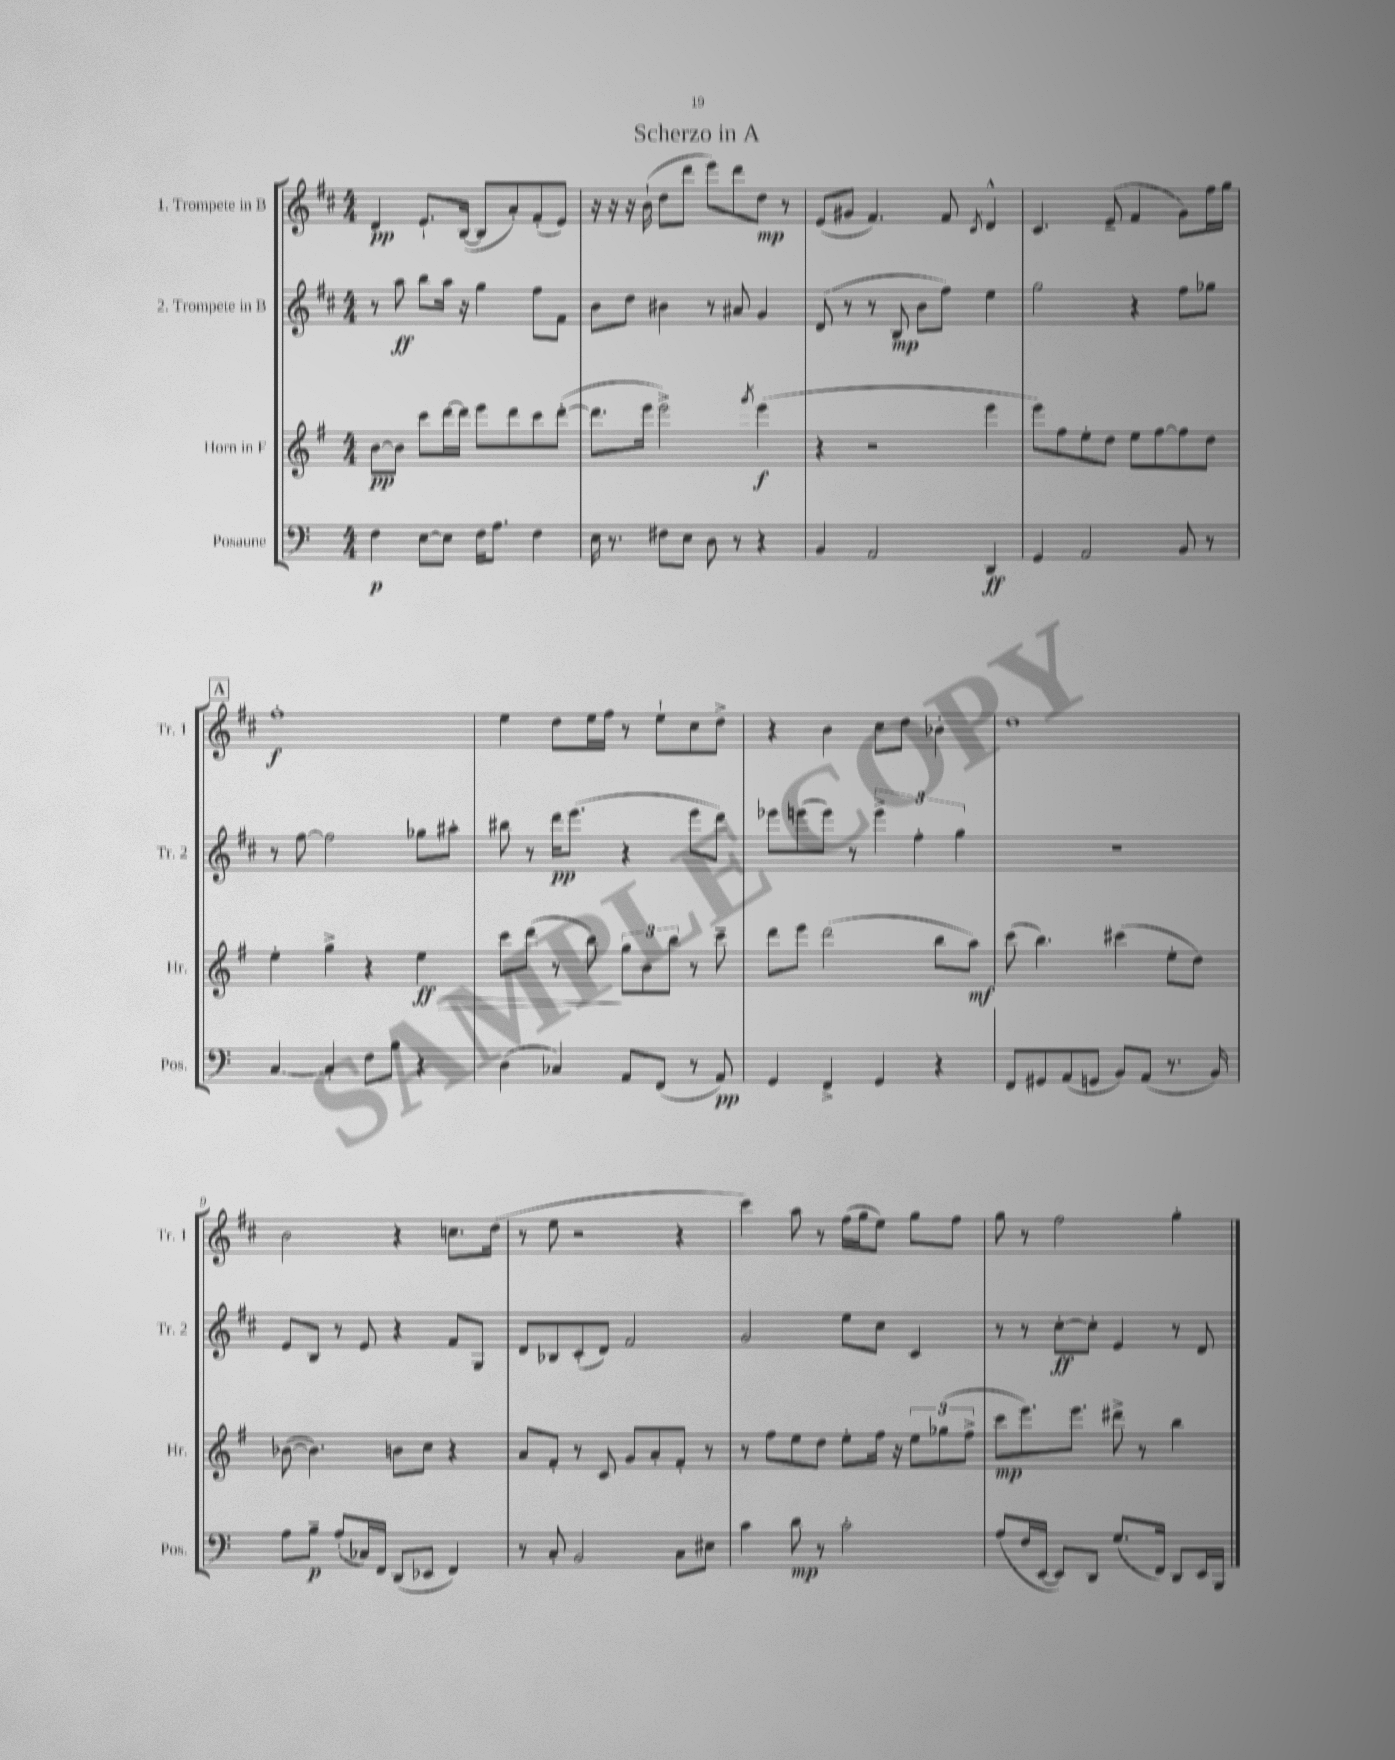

**kern	**kern	**kern	**kern
*staff4	*staff3	*staff2	*staff1
*clefF4	*clefG2	*clefG2	*clefG2
*k[]	*k[f#]	*k[f#c#]	*k[f#c#]
*M4/4	*M4/4	*M4/4	*M4/4
4F\	[8b\L	8r	4d/
.	8b\]J	8aa\	.
[8E\L	8ccc\L	8bb\L	8.e`/L
8E\]J	[16ddd\L	16aa\Jk	.
.	16ddd\]JJ	16r	([16B/Jk
16F\LK	8eee\L	4gg\	8B/]L
8.A\J	.	.	.
.	8ddd\	.	8a'/)
4F\	8ccc\	8ff#\L	(8f#'/
.	([8ddd'\J	8f#\J	8e/J)
=	=	=	=
16E\	8.ddd\]L	8b\L	16r
8.r	.	.	16r
.	.	8dd\J	16r
.	16eee\Jk	.	(16b`\
8F#\L	2eee^\)	4b#\	8dd\L
8E\J	.	.	8ddd\J
8D\	.	8r	8eee\L)
8r	.	8a#/	8ddd\
.	8qggg/	.	.
4r	(4eee\	4g/	8dd\J
.	.	.	8r
=	=	=	=
4BB/	4r	(8d/	(8e/L
.	.	8r	8g#/J
2AA/	2r	8r	4.f#/)
.	.	8B/	.
.	.	8b\L	.
.	.	8ff#\J)	8f#/
.	.	.	8qc#/
4DD/	4eee\	4ee\	4d^^/
=	=	=	=
4GG/	8eee\L)	2gg\	4.c#/
.	8ff#\	.	.
2AA/	8ee'\	.	.
.	8dd\J	.	(8e~/
.	8ee\L	4r	4f#/
.	[8ff#\	.	.
8BB/	8ff#\]	8ff#\L	8g\L)
8r	8dd\J	8gg-\J	16ff#\L
.	.	.	16gg\JJ
=	=	=	=
[4C/	4ee'\	8r	1ff#'
.	.	[8ff#\	.
4C'/]	4gg^\	2ff#\]	.
8F\L	4r	.	.
8B\J	.	.	.
4r	4ee\	8gg-\L	.
.	.	8aa#'\J	.
=	=	=	=
(4D\	8ccc\L	8bb#\	4ee\
.	(8ddd\J	8r	.
4C-/)	8r	16ddd\LK	8dd\L
.	.	(8.eee\J	.
.	8bb\)	.	16ee\L
.	.	.	16ff#\JJ
8AA/L	12gg\L	4r	8r
.	12b\	.	.
(8FF/J	.	.	8ee`\L
.	12bb\J	.	.
8r	8r	8eee\L	8cc#\
8AA/)	8ccc~\	8ddd\J)	8dd^\J
=	=	=	=
4GG/	8ddd\L	8eee-\L	4r
.	8eee\J	(8eee\	.
4FF^/	(2ddd\	8eee\J)	4b\
.	.	8r	.
4GG/	.	6eee^\	8cc#\L
.	.	.	8dd\J
.	.	6ff#'\	.
4r	8bb\L	.	4b-'\
.	.	6gg\	.
.	8aa\J)	.	.
=	=	=	=
8FF/L	(8ccc\	1r	1dd
8GG#/	4.bb\)	.	.
(8AA/	.	.	.
8GG/J	.	.	.
8BB/L)	(4ccc#\	.	.
(8AA/J	.	.	.
8.r	8ee'\L	.	.
.	8dd\J)	.	.
16BB/)	.	.	.
=	=	=	=
8A\L	([8b-\	8e/L	2b\
8B~\J	4.b-\])	8B/J	.
(8A'/L	.	8r	.
16C-/L)	.	8e/	.
16FF/JJ	.	.	.
(8DD/L	8b\L	4r	4r
8EE-/J	8cc\J	.	.
4FF/)	4r	8f#/L	8.cc\L
.	.	8G/J	.
.	.	.	(16dd\Jk
=	=	=	=
8r	8a/L	8d/L	8r
8C'/	8f#'/J	8B-/	8ee\
2BB/	8r	(8c#'/	2r
.	8c/	8d/J)	.
.	8g/L	2f#/	.
.	8a'/	.	.
8C\L	8f#'/J	.	4r
8E#\J	8r	.	.
=	=	=	=
4c\	8r	2g/	4ccc#\)
.	8ff#\L	.	.
8d\	8ee\	.	8aa\
8r	8dd\J	.	8r
2c'\	8ee'\L	8ee\L	(16ff#\LL
.	.	.	16gg\J
.	16ff#\Jk	8cc#\J	8ee\J)
.	16r	.	.
.	12ee\L	4c#/	8gg\L
.	(12gg-\	.	.
.	.	.	8ff#\J
.	12ff#^\J	.	.
=	=	=	=
(8A/L	8ccc\L	8r	8gg\
16F/L	8.eee\)	8r	8r
[16EE/JJ	.	.	.
8EE/]L)	.	[8cc#'\L	2ff#\
.	8.eee\J	.	.
8DD/J	.	8cc#'\]J	.
(8.G/L	8ddd#^\	4e/	.
.	8r	.	.
16FF/Jk)	.	.	.
8DD/L	4bb\	8r	4gg'\
16EE/L	.	8d/	.
16BBB/JJ	.	.	.
==	==	==	==
*-	*-	*-	*-
